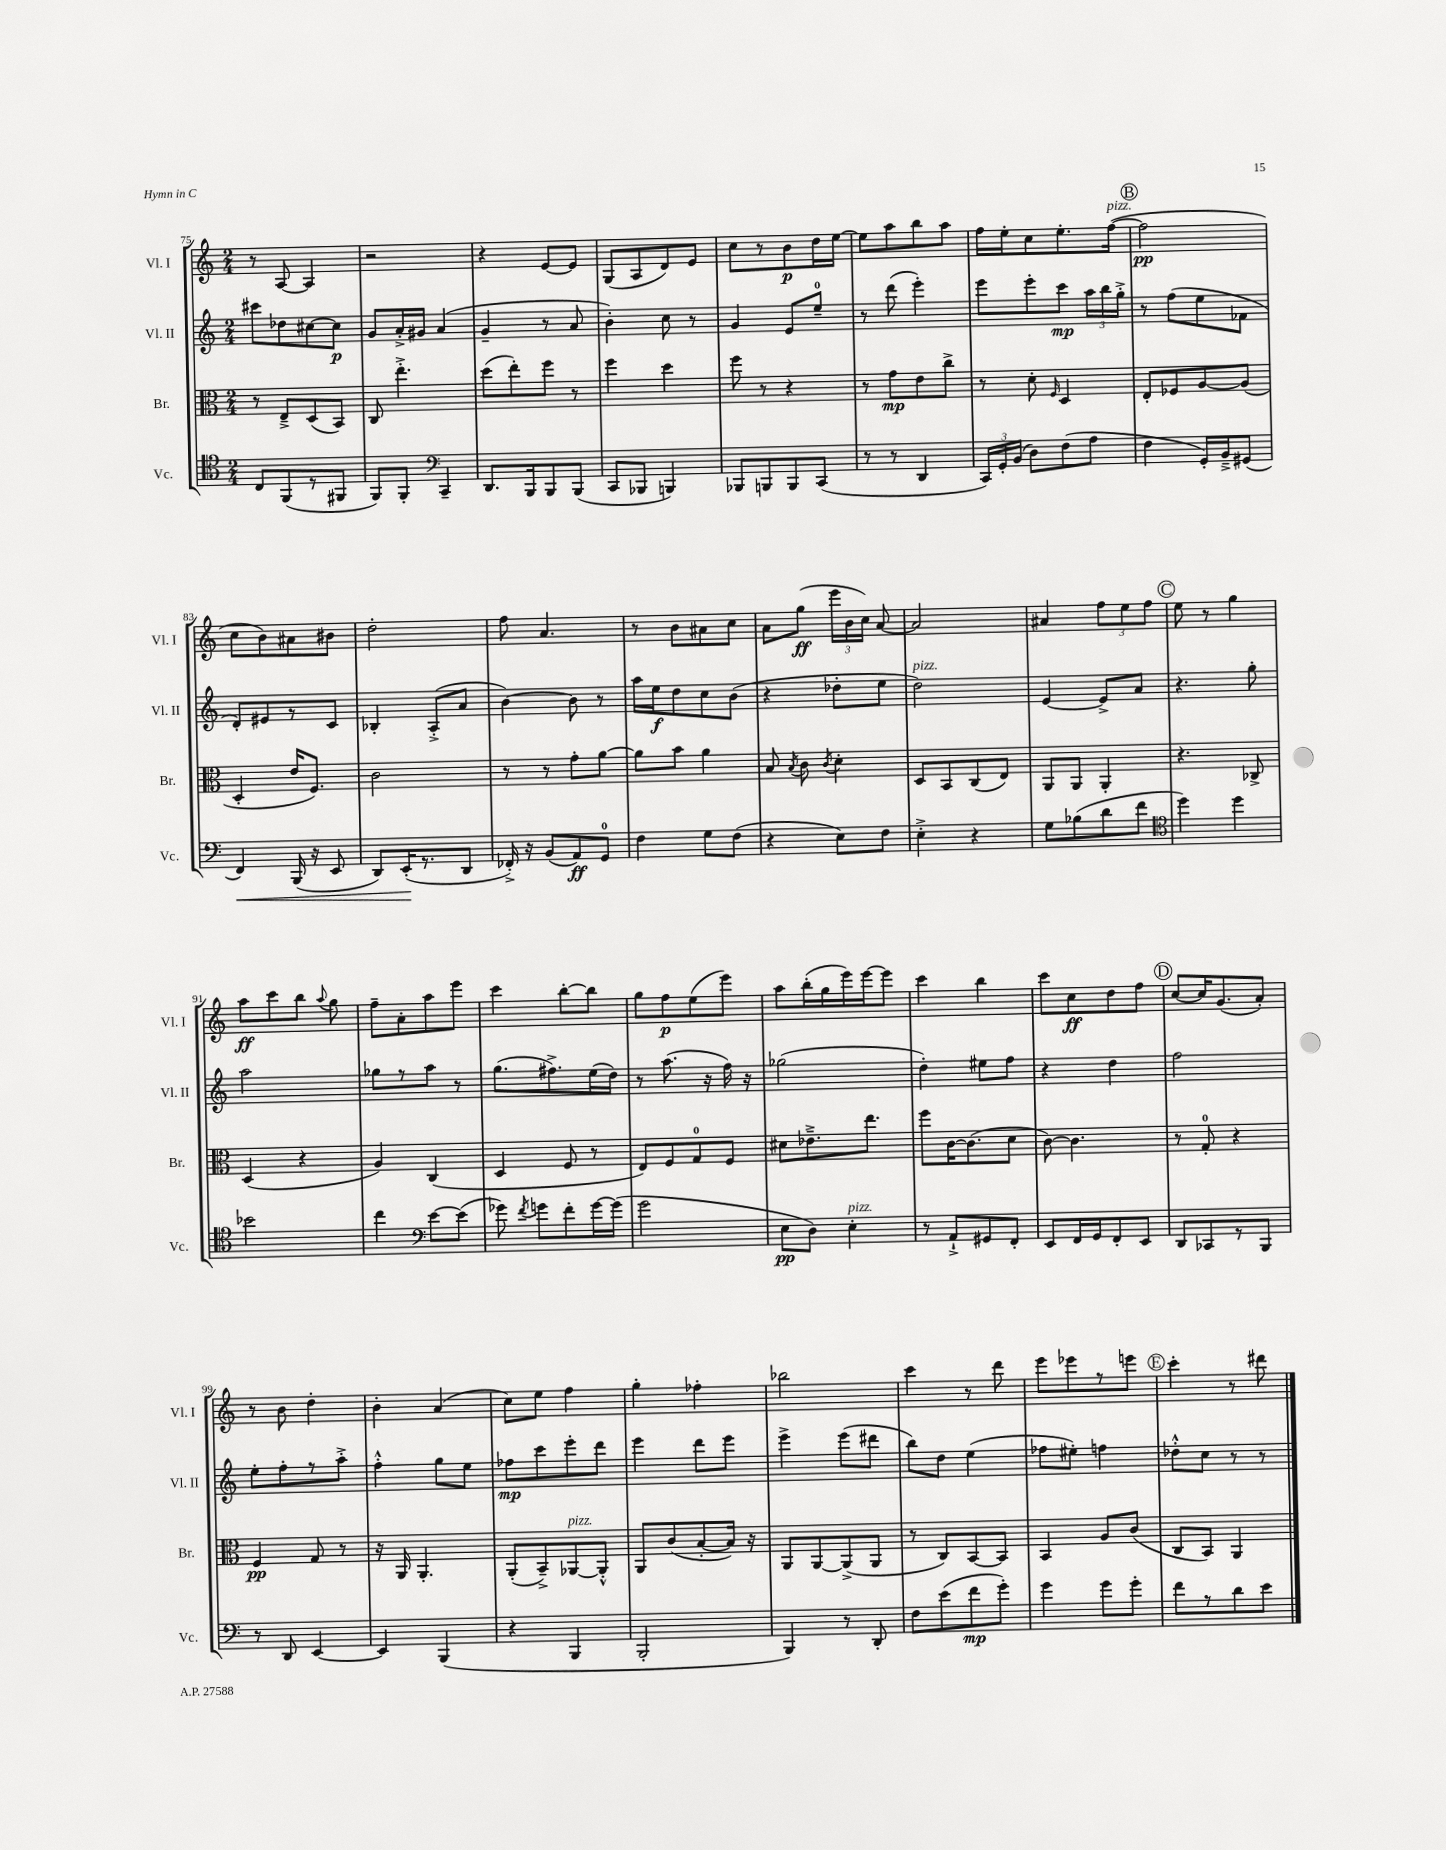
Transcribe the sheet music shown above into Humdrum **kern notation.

**kern	**kern	**kern	**kern
*staff4	*staff3	*staff2	*staff1
*clefC4	*clefC3	*clefG2	*clefG2
*k[]	*k[]	*k[]	*k[]
*M2/4	*M2/4	*M2/4	*M2/4
8C	8r	8ccc#	8r
(8FF	8E~^	8dd-	[8A
8r	(8D	[8cc#	4A]
8FF#	8BB)	8cc#]	.
=	=	=	=
8FF)	8C	8g	2r
8FF'	4.ee'^	16a'^	.
.	.	16g#	.
*clefF4	*	*	*
4CC~	.	(4a	.
=	=	=	=
8.DD	(8dd	4g~	4r
.	8ee')	.	.
16BBB	.	.	.
8BBB	8ff	8r	[8e
(8BBB	8r	8a	8e]
=	=	=	=
8CC	4ff	4b')	(8G
8BBB-	.	.	8A
4BBB)	4dd	8cc	8d)
.	.	8r	8e
=	=	=	=
8BBB-	8ff	4g	8cc
8BBB	8r	.	8r
8BBB	4r	8e	8b
(8CC	.	8ee~	16dd
.	.	.	[16ee
=	=	=	=
8r	8r	8r	8ee]
8r	8g	(8ddd	8aa
4DD	8e	4eee')	8bb
.	8cc^	.	8aa
=	=	=	=
24CC)	8r	8eee	16ff
24GG'	.	.	.
.	.	.	16ee'
(24BB	.	.	.
8D)	8d'	8eee'	8cc
.	16qqF	.	.
(8F	4D	8ccc	8.ee'
8A	.	24aa	.
.	.	24bb	.
.	.	.	([16ff
.	.	24gg'^	.
=	=	=	=
4F	8E'	8r	2ff]
.	8F-	(8ff	.
16GG')	[8A	8ee	.
16BB~^	.	.	.
(8GG#	(8A]	8f-	.
=	=	=	=
4FF)	4D'	8d')	8cc
.	.	8e#	8b)
(16BBB	16e	8r	8a#
16r	8.F)	.	.
8EE	.	8c	8b#
=	=	=	=
8DD)	2c	4B-'	2dd'
(16EE'	.	.	.
8.r	.	.	.
.	.	(8A'^	.
8DD	.	8a	.
=	=	=	=
16FF-'^)	8r	[4b)	8ff
16r	.	.	.
(8BB	8r	.	4.a
8AA)	8g'	8b]	.
8GG	[8a	8r	.
=	=	=	=
4F	8a]	16aa	8r
.	.	16ee	.
.	8b	8dd	8b
8G	4a	8cc	8a#
(8F	.	(8b	8cc
=	=	=	=
4r	8B	4r	8a
.	8qB	.	.
.	8c	.	(8gg
.	8qc	.	.
8E)	4d'	8dd-'	24eee
.	.	.	24b
.	.	.	24cc)
8F	.	8ee	[8a
=	=	=	=
4E'^	8D	2dd)	2a]
.	8BB	.	.
4r	(8C	.	.
.	8E)	.	.
=	=	=	=
8G	8AA	[4e	4a#
(8B-	8AA	.	.
8d	4AA'	8e^]	12ff
.	.	.	12ee
8f	.	8a	.
.	.	.	12ff
=	=	=	=
*clefC4	*	*	*
4dd)	4.r	4.r	8ee
.	.	.	8r
4dd	.	.	4gg
.	8C-^	8gg'	.
=	=	=	=
2b-	(4D	2aa	8aa
.	.	.	8ccc
.	4r	.	8bb
.	.	.	8qqaa
.	.	.	8gg
=	=	=	=
4cc	4A)	8gg-	8ff~
.	.	8r	8a'
*clefF4	*	*	*
[8e	(4C	8aa	8aa
(8e]	.	8r	8eee
=	=	=	=
8g-)	4D	(8.gg	4ccc
8qf	.	.	.
8g	.	.	.
.	.	8.ff#^)	.
8f'	8F	.	[8bb'
[16g	8r	(16ee	8bb]
(16g]	.	16dd)	.
=	=	=	=
2g	8E)	8r	8gg
.	8F	(8.aa	8ff
.	8G	.	(8ee
.	.	16r	.
.	8F	16ff)	8eee)
.	.	16r	.
=	=	=	=
8E	8d#	(2gg-	8aa
8D)	8.e-~^	.	(16bb'
.	.	.	16gg
4E'	.	.	16eee)
.	8.ee	.	[16eee
.	.	.	8eee]
=	=	=	=
8r	8ff	4dd')	4ccc
8AA`^	[16c	.	.
.	(8.c]	.	.
8GG#	.	8ee#	4bb
8FF'	8d	8ff	.
=	=	=	=
8EE	[8c)	4r	8ccc
16FF	4.c]	.	8cc
16GG	.	.	.
8FF'	.	4dd	8dd
8EE	.	.	8ff
=	=	=	=
8DD	8r	2ff	[8cc
8CC-	8G'	.	16cc]
.	.	.	(8.g
8r	4r	.	.
8BBB	.	.	8a')
=	=	=	=
8r	4F	8ee'	8r
8DD	.	8ff'	8b
[4EE	8G	8r	4dd'
.	8r	8aa'^	.
=	=	=	=
4EE]	16r	4ff'^^	4b'
.	16AA	.	.
.	4.AA'	.	.
(4BBB	.	8gg	(4a
.	.	8ee	.
=	=	=	=
4r	(8AA'	8ff-	8cc)
.	8BB~^)	8ccc	8ee
4BBB	[8AA-	8eee'	4ff
.	8AA-'^^]	8ddd	.
=	=	=	=
2BBB'	8AA	4eee	4gg'
.	(8c	.	.
.	[8B'	8ddd	4ff-'
.	16B])	8eee	.
.	16r	.	.
=	=	=	=
4BBB)	8AA	4eee^	2bb-
.	[8AA	.	.
8r	(8AA^]	(8eee	.
8DD'	8AA	8ddd#	.
=	=	=	=
8F	8r	8bb)	4ccc
(8e	8C)	8dd	.
8f	[8BB	(4ee	8r
8g')	8BB]	.	8ddd
=	=	=	=
4g	4BB	8ff-	8eee
.	.	8ee#')	8eee-
8g	8A	4ff	8r
8g'	(8c	.	8eee
=	=	=	=
8f	8C	8dd-'^^	4ccc'
8r	8BB)	8cc	.
8d	4AA	8r	8r
8e	.	8r	8ddd#
==	==	==	==
*-	*-	*-	*-
